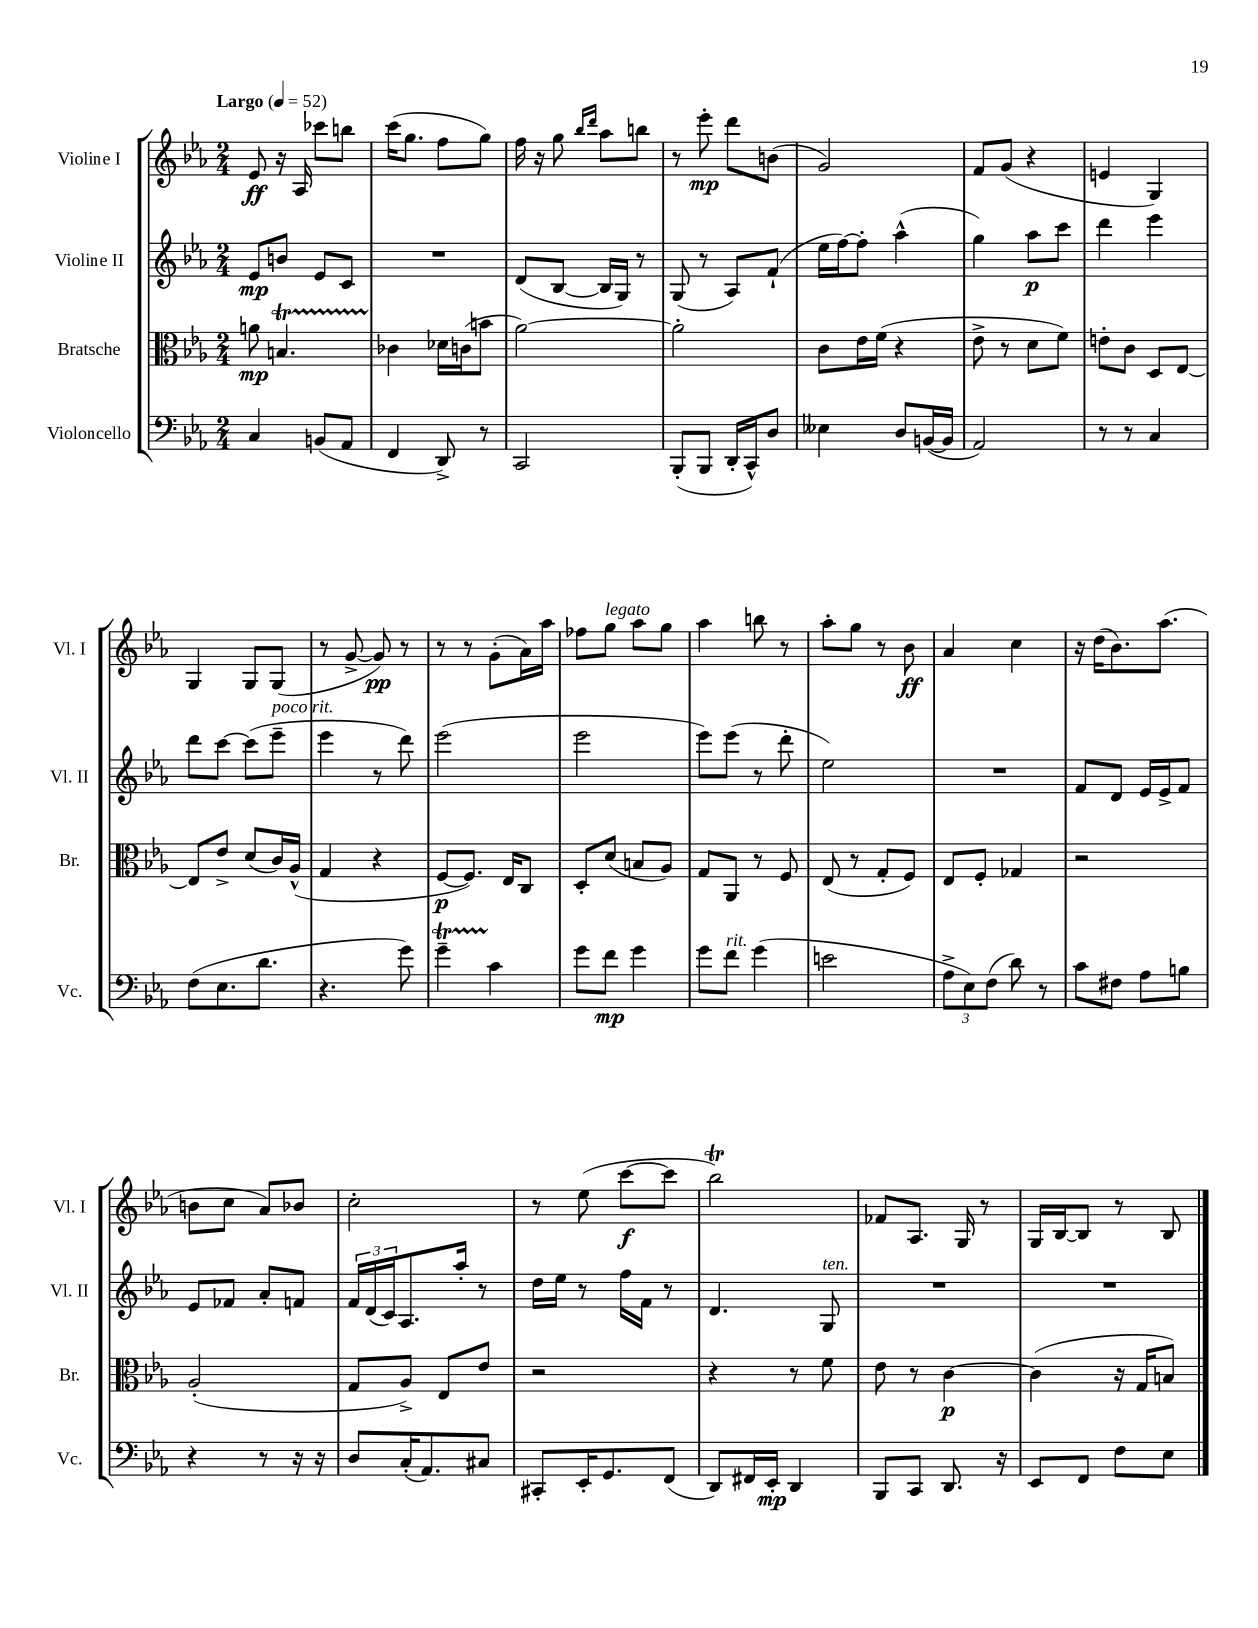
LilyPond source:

<<
\new StaffGroup <<
\new Staff = "s0" \with { instrumentName = "Violine I" shortInstrumentName = "Vl. I" } {
    \clef treble \key ees \major \numericTimeSignature \time 2/4 \tempo "Largo" 4 = 52
    ees'8\ff r16 aes16 ces'''8 b''8 |
    c'''16( g''8. f''8 g''8) |
    f''16 r16 g''8 \grace { bes''16 d'''16 } aes''8 b''8 |
    r8 ees'''8-.\mp d'''8 b'8( |
    g'2) |
    f'8 g'8( r4 |
    e'4 g4) |
    g4 g8 g8( |
    r8 g'8~-> g'8\pp) r8 |
    r8 r8 g'8-.( aes'16) aes''16 |
    fes''8 g''8^\markup { \italic "legato" } aes''8 g''8 |
    aes''4 b''8 r8 |
    aes''8-. g''8 r8 bes'8\ff |
    aes'4 c''4 |
    r16 d''16( bes'8.) aes''8.( |
    b'8 c''8 aes'8) bes'8 |
    c''2-. |
    r8 ees''8( c'''8~\f c'''8 |
    bes''2\trill) |
    fes'8 aes8. g16 r8 |
    g16 bes16~ bes8 r8 bes8 \bar "|." |
}
\new Staff = "s1" \with { instrumentName = "Violine II" shortInstrumentName = "Vl. II" } {
    \clef treble \key ees \major \numericTimeSignature \time 2/4
    ees'8\mp b'8 ees'8 c'8 |
    R2 |
    d'8( bes8~ bes16 g16) r8 |
    g8( r8 aes8) f'8-!( |
    ees''16 f''16~) f''8-. aes''4-^( |
    g''4) aes''8\p c'''8 |
    d'''4 ees'''4 |
    d'''8 c'''8~ c'''8( ees'''8--^\markup { \italic "poco rit." } |
    ees'''4 r8 d'''8) |
    ees'''2( |
    ees'''2 |
    ees'''8) ees'''8( r8 d'''8-. |
    ees''2) |
    R2 |
    f'8 d'8 ees'16 ees'16-> f'8 |
    ees'8 fes'8 aes'8-. f'8 |
    \tuplet 3/2 { f'16 d'16( c'16) } aes8. aes''16-. r8 |
    d''16 ees''16 r8 f''16 f'16 r8 |
    d'4. g8^\markup { \italic "ten." } |
    R2 |
    R2 \bar "|." |
}
\new Staff = "s2" \with { instrumentName = "Bratsche" shortInstrumentName = "Br." } {
    \clef alto \key ees \major \numericTimeSignature \time 2/4
    a'8\mp b4.\startTrillSpan |
    ces'4\stopTrillSpan des'16 c'16( b'8 |
    aes'2~) |
    aes'2-. |
    c'8 ees'16 f'16( r4 |
    ees'8-> r8 d'8 f'8) |
    e'8-. c'8 d8 ees8~ |
    ees8 ees'8-> d'8( c'16) aes16-^( |
    g4 r4 |
    f8~\p f8.) ees16 c8 |
    d8-. d'8( b8 aes8) |
    g8 aes,8 r8 f8 |
    ees8( r8 g8-. f8) |
    ees8 f8-. ges4 |
    r2 |
    aes2-.( |
    g8 aes8->) ees8 ees'8 |
    r2 |
    r4 r8 f'8 |
    ees'8 r8 c'4~\p |
    c'4( r16 g16 b8) \bar "|." |
}
\new Staff = "s3" \with { instrumentName = "Violoncello" shortInstrumentName = "Vc." } {
    \clef bass \key ees \major \numericTimeSignature \time 2/4
    c4 b,8( aes,8 |
    f,4 d,8->) r8 |
    c,2 |
    bes,,8-.( bes,,8 d,16-. c,16-^) d8 |
    eeses4 d8 b,16~( b,16 |
    aes,2) |
    r8 r8 c4 |
    f8( ees8. d'8. |
    r4. g'8) |
    g'4--\startTrillSpan c'4\stopTrillSpan |
    g'8 f'8\mp g'4 |
    g'8 f'8^\markup { \italic "rit." } g'4( |
    e'2 |
    \tuplet 3/2 { aes8-> ees8) f8( } d'8) r8 |
    c'8 fis8 aes8 b8 |
    r4 r8 r16 r16 |
    d8 c16-.( aes,8.) cis8 |
    cis,8-. ees,16-. g,8. f,8( |
    d,8) fis,16 ees,16-.\mp d,4 |
    bes,,8 c,8 d,8. r16 |
    ees,8 f,8 f8 ees8 \bar "|." |
}
>>
>>
\layout { \context { \Score \remove "Bar_number_engraver" } }
